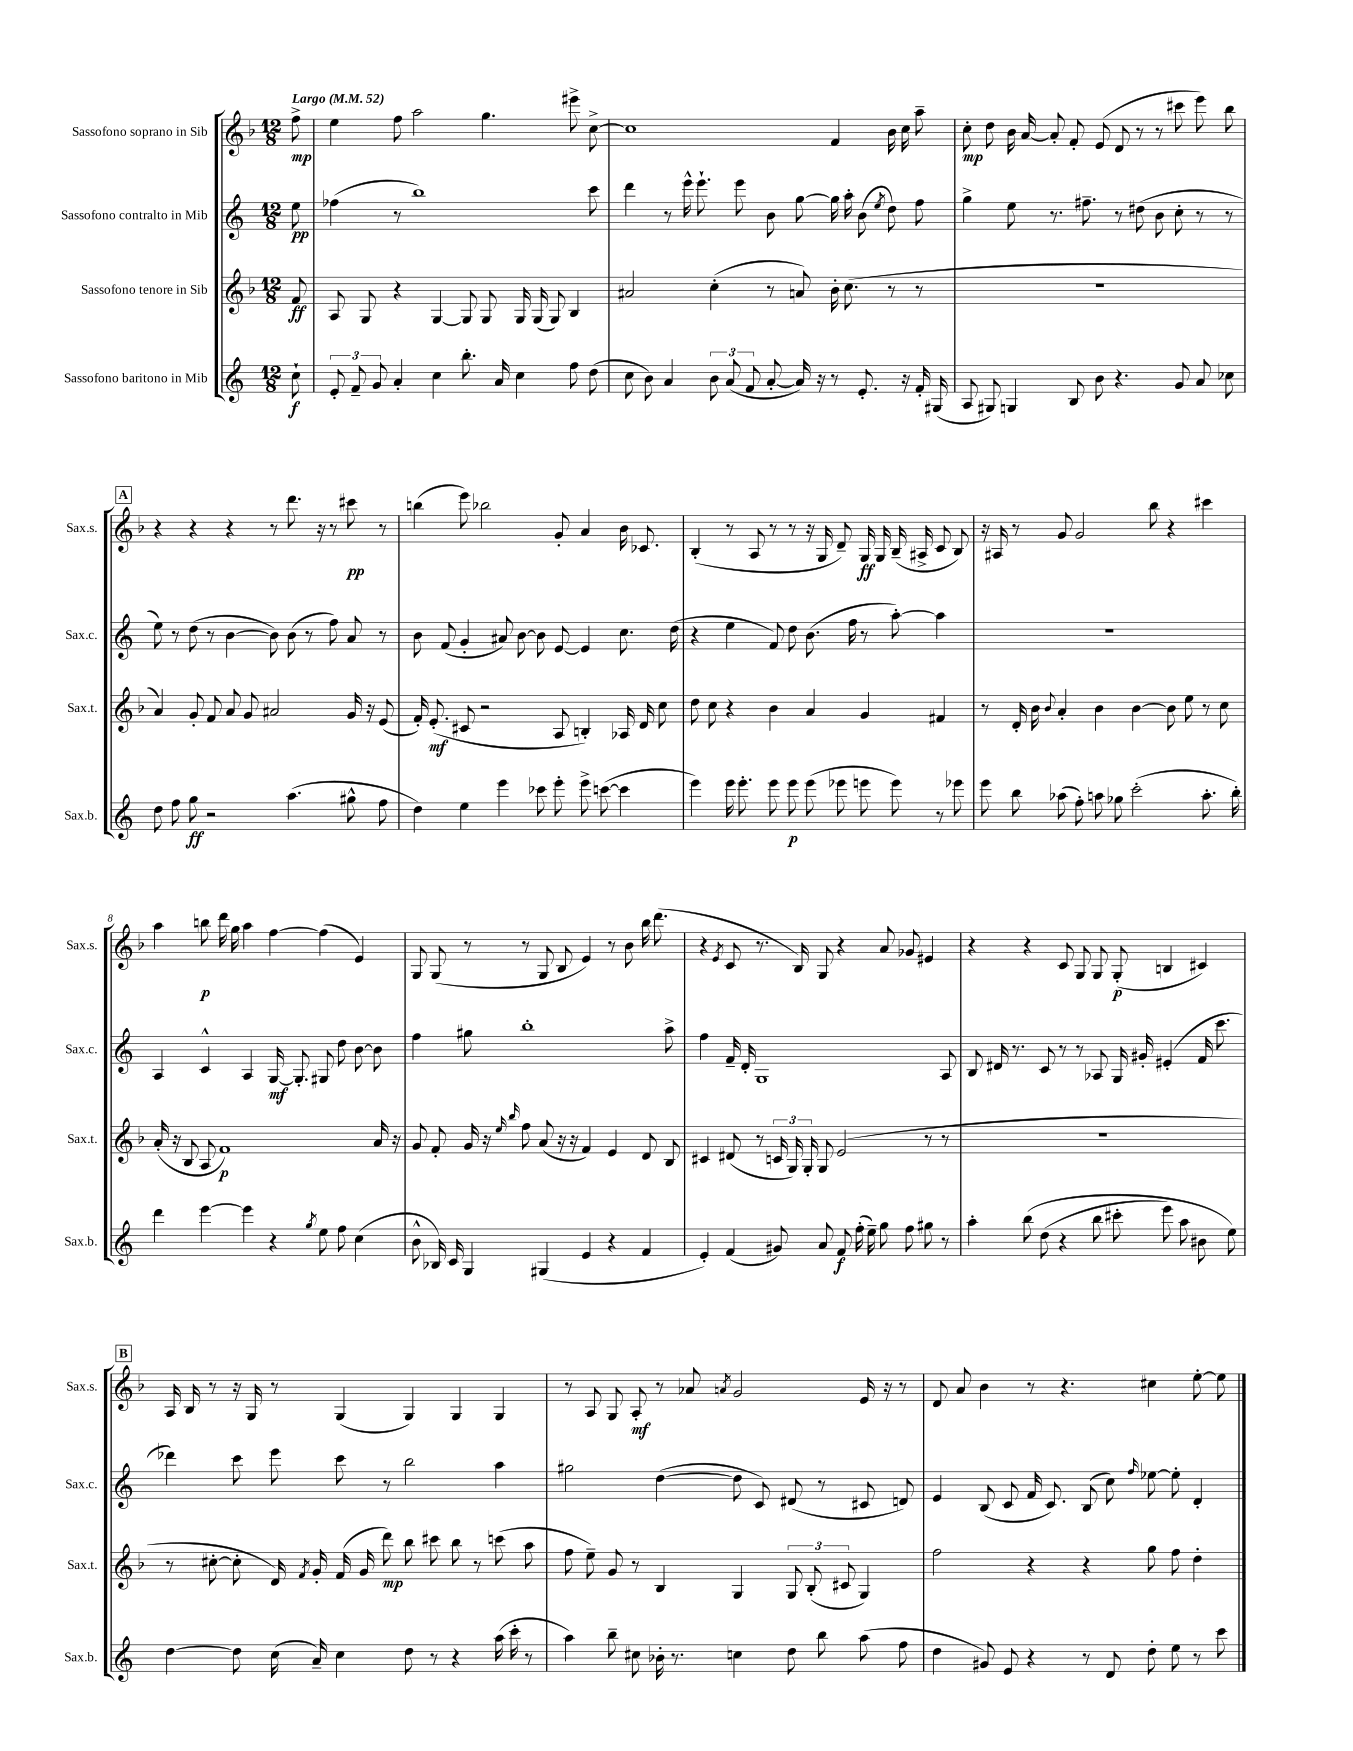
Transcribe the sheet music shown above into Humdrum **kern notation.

**kern	**dynam	**kern	**dynam	**kern	**dynam	**kern	**dynam
*part4	*part4	*part3	*part3	*part2	*part2	*part1	*part1
*staff4	*staff4	*staff3	*staff3	*staff2	*staff2	*staff1	*staff1
*I"Sassofono baritono in Mib	*	*I"Sassofono tenore in Sib	*	*I"Sassofono contralto in Mib	*	*I"Sassofono soprano in Sib	*
*I'Sax.b.	*	*I'Sax.t.	*	*I'Sax.c.	*	*I'Sax.s.	*
*clefG2	*	*clefG2	*	*clefG2	*	*clefG2	*
*k[]	*	*k[b-]	*	*k[]	*	*k[b-]	*
*M12/8	*	*M12/8	*	*M12/8	*	*M12/8	*
*MM52	*	*MM52	*	*MM52	*	*MM52	*
=	=	=	=	=	=	=	=
!	!	!	!	!	!	!LO:TX:a:B:t=Largo	!
8cc`\	f	8f/	ff	8ee\	pp	8ff^\	mp
=1	=1	=1	=1	=1	=1	=1	=1
12e'/	.	8A/	.	(4ff-X\	.	4ee\	.
12f~/	.	.	.	.	.	.	.
.	.	8G/	.	.	.	.	.
12g/	.	.	.	.	.	.	.
4a'/	.	4r	.	8r	.	8ff\	.
.	.	.	.	1bb)	.	2aa\	.
4cc\	.	[4G/	.	.	.	.	.
8.bb'\	.	8G/]	.	.	.	.	.
.	.	8G/	.	.	.	4.gg\	.
16a/	.	.	.	.	.	.	.
4cc\	.	16G/	.	.	.	.	.
.	.	(16G/	.	.	.	.	.
.	.	8G/)	.	.	.	.	.
8ff\	.	4B-/	.	.	.	8eee#X^\	.
(8dd\	.	.	.	8ccc\	.	[8cc^\	.
=2	=2	=2	=2	=2	=2	=2	=2
8cc\	.	2a#X/	.	4ddd\	.	1cc]	.
8b\)	.	.	.	.	.	.	.
4a/	.	.	.	8r	.	.	.
.	.	.	.	16eee^^\	.	.	.
.	.	.	.	8.eee`\	.	.	.
12b\	.	(4cc'\	.	.	.	.	.
(12a/	.	.	.	.	.	.	.
.	.	.	.	8eee\	.	.	.
12f/	.	.	.	.	.	.	.
[8a'/	.	8r	.	8b\	.	.	.
16a/])	.	8an/)	.	[8gg\	.	.	.
16r	.	.	.	.	.	.	.
8r	.	16b-'\	.	16gg\]	.	4f/	.
.	.	(8.cc\	.	16aa'\	.	.	.
8.e'/	.	.	.	(8b\	.	.	.
.	.	.	.	8qee/	.	.	.
.	.	8r	.	8dd\)	.	16b-\	.
16r	.	.	.	.	.	16cc\	.
16f'/	.	8r	.	8ff\	.	8aa~\	.
(16G#X/	.	.	.	.	.	.	.
=3	=3	=3	=3	=3	=3	=3	=3
8A/	.	1.r	.	4gg^\	.	8cc'\	mp
8G#X/)	.	.	.	.	.	8dd\	.
4Gn/	.	.	.	8ee\	.	16b-\	.
.	.	.	.	.	.	[16a/	.
.	.	.	.	8.r	.	8a'/]	.
8B/	.	.	.	.	.	8f'/	.
.	.	.	.	8.ff#X~\	.	.	.
8b\	.	.	.	.	.	(8e/	.
4.r	.	.	.	8r	.	8d/	.
.	.	.	.	(8dd#X\	.	8r	.
.	.	.	.	8b\	.	8r	.
8g/	.	.	.	8cc'\	.	8ccc#X\	.
8a/	.	.	.	8r	.	8eee\)	.
8cc-X\	.	.	.	8r	.	8bb-\	.
!!LO:LB:g=z
!!LO:REH:place=s1:t=A
=4	=4	=4	=4	=4	=4	=4	=4
8dd\	.	4a/)	.	8ee\)	.	4r	.
8ff\	.	.	.	8r	.	.	.
8gg\	ff	8g'/	.	(8dd\	.	4r	.
2r	.	8f/	.	8r	.	.	.
.	.	8a/	.	[4b\	.	4r	.
.	.	8g/	.	.	.	.	.
.	.	2a#X/	.	8b\])	.	8r	.
(4.aa\	.	.	.	(8b\	.	8.ddd\	.
.	.	.	.	8r	.	.	.
.	.	.	.	.	.	16r	.
.	.	.	.	8ff\)	.	8r	.
8gg#X^^\	.	16g/	.	8a/	.	8ccc#X\	pp
.	.	16r	.	.	.	.	.
8ff\	.	(8e/	.	8r	.	8r	.
=5	=5	=5	=5	=5	=5	=5	=5
4dd\)	.	16f'/)	.	8b\	.	(4bbn\	.
.	.	(8.e'/	mf	.	.	.	.
.	.	.	.	(8f/	.	.	.
4ee\	.	8c#X/	.	4g'/	.	8eee\)	.
.	.	2r	.	.	.	2bb-X\	.
4eee\	.	.	.	8a#X/)	.	.	.
.	.	.	.	[8b\	.	.	.
8ccc-X\	.	.	.	8b\]	.	.	.
8eee'\	.	8A/	.	[8e/	.	8g'/	.
8eee^\	.	4Bn'/)	.	4e/]	.	4a/	.
([8cccn\	.	.	.	.	.	.	.
4ccc\]	.	16A-X/	.	8.cc\	.	16b-\	.
.	.	16d/	.	.	.	8.c-X/	.
.	.	8cc\	.	.	.	.	.
.	.	.	.	(16dd\	.	.	.
=6	=6	=6	=6	=6	=6	=6	=6
4eee\)	.	8dd\	.	4r	.	(4B-'/	.
.	.	8cc\	.	.	.	.	.
16eee\	.	4r	.	4ee\	.	8r	.
8.eee'\	.	.	.	.	.	.	.
.	.	.	.	.	.	8A/	.
8eee\	.	4b-\	.	8f/)	.	8r	.
8eee\	p	.	.	8dd\	.	8r	.
(8eee\	.	4a/	.	(8.b\	.	16r	.
.	.	.	.	.	.	16G/	.
8eee-X\	.	.	.	.	.	8d~/)	.
.	.	.	.	16ff\	.	.	.
8eeen\	.	4g/	.	8r	.	16G/	ff
.	.	.	.	.	.	16G/	.
8eee\)	.	.	.	[8aa'\)	.	(16B-~/	.
.	.	.	.	.	.	16A#X^/	.
8r	.	4f#X/	.	4aa\]	.	8c/	.
8eee-X\	.	.	.	.	.	8B-/)	.
=7	=7	=7	=7	=7	=7	=7	=7
8eee\	.	8r	.	1.r	.	16r	.
.	.	.	.	.	.	16A#X/	.
8bb\	.	16d'/	.	.	.	8r	.
.	.	16b-\	.	.	.	.	.
.	.	8qqb-/	.	.	.	.	.
(8aa-X\	.	4a'/	.	.	.	8g/	.
8ff'\)	.	.	.	.	.	2g/	.
8aan\	.	4b-\	.	.	.	.	.
8gg-X\	.	.	.	.	.	.	.
(2ccc'\	.	[4b-\	.	.	.	.	.
.	.	.	.	.	.	8bb-\	.
.	.	8b-\]	.	.	.	4r	.
.	.	8ee\	.	.	.	.	.
8.aa'\	.	8r	.	.	.	4ccc#X\	.
.	.	8cc\	.	.	.	.	.
16bb'\)	.	.	.	.	.	.	.
!!LO:LB:g=z
=8	=8	=8	=8	=8	=8	=8	=8
4ddd\	.	(16a'/	.	4A/	.	4aa\	.
.	.	16r	.	.	.	.	.
.	.	8B-/	.	.	.	.	.
[4eee\	.	8A/	.	4c^^/	.	8bbn\	p
.	.	1f)	p	.	.	16ddd\	.
.	.	.	.	.	.	16gg\	.
4eee\]	.	.	.	4A/	.	4aa\	.
4r	.	.	.	[16G/	mf	[4ff\	.
.	.	.	.	8.G'/]	.	.	.
8qgg/	.	.	.	.	.	.	.
8ee\	.	.	.	8G#X/	.	(4ff\]	.
8ff\	.	.	.	8dd\	.	.	.
(4cc\	.	.	.	[8b\	.	4e/)	.
.	.	16a/	.	8b\]	.	.	.
.	.	16r	.	.	.	.	.
=9	=9	=9	=9	=9	=9	=9	=9
8b^^\	.	8g/	.	4ff\	.	8G/	.
16B-X/)	.	8f'/	.	.	.	(8G/	.
16c/	.	.	.	.	.	.	.
4G/	.	16g/	.	8gg#X\	.	8r	.
.	.	16r	.	.	.	.	.
.	.	16qqee/	.	.	.	.	.
.	.	16qqbb-/	.	.	.	.	.
.	.	8ff\	.	1bb'	.	8r	.
(4G#X/	.	(8a/	.	.	.	8G/	.
.	.	16r	.	.	.	8B-/	.
.	.	16r	.	.	.	.	.
4e/	.	4f/)	.	.	.	4e/)	.
4r	.	4e/	.	.	.	8r	.
.	.	.	.	.	.	8b-\	.
4f/	.	8d/	.	.	.	16bb-\	.
.	.	.	.	.	.	(8.ddd\	.
.	.	8B-/	.	8aa^\	.	.	.
=10	=10	=10	=10	=10	=10	=10	=10
4e'/)	.	4c#X/	.	4ff\	.	4r	.
.	.	.	.	.	.	8qe/	.
(4f/	.	(8d#X/	.	16f~/	.	8c/	.
.	.	.	.	16d'/	.	.	.
.	.	8r	.	1G	.	8.r	.
8g#X/)	.	24cn/	.	.	.	.	.
.	.	24G/)	.	.	.	.	.
.	.	.	.	.	.	16B-/)	.
.	.	24G'/	.	.	.	.	.
8a/	.	8G/	.	.	.	8G/	.
8f/	f	(2e/	.	.	.	4r	.
(16ff'\	.	.	.	.	.	.	.
16ee~\)	.	.	.	.	.	.	.
8gg\	.	.	.	.	.	8a/	.
8ff\	.	.	.	.	.	8g-X/	.
8gg#X\	.	8r	.	.	.	4e#X/	.
8r	.	8r	.	8A/	.	.	.
=11	=11	=11	=11	=11	=11	=11	=11
4aa'\	.	1.r	.	8B/	.	4r	.
.	.	.	.	16d#X/	.	.	.
.	.	.	.	8.r	.	.	.
(8bb\	.	.	.	.	.	4r	.
(8dd\	.	.	.	8c/	.	.	.
4r	.	.	.	8r	.	8c/	.
.	.	.	.	8r	.	8G/	.
8bb\	.	.	.	8A-X/	.	8G/	.
8ccc#X'\	.	.	.	16G/	.	(8G'/	p
.	.	.	.	16g#X'/	.	.	.
8eee\)	.	.	.	(4e#X'/	.	4Bn/	.
8aa\	.	.	.	.	.	.	.
8b#X\	.	.	.	16f/	.	4c#X/)	.
.	.	.	.	8.ccc\	.	.	.
8ee\)	.	.	.	.	.	.	.
!!LO:LB:g=z
!!LO:REH:place=s1:t=B
=12	=12	=12	=12	=12	=12	=12	=12
[4dd\	.	8r	.	4ddd-X\)	.	16A/	.
.	.	.	.	.	.	16B-/	.
.	.	[8cc#X'\	.	.	.	8r	.
8dd\]	.	8cc#'\]	.	8ccc\	.	16r	.
.	.	.	.	.	.	16G/	.
(16cc\	.	16d/)	.	8eee\	.	8r	.
.	.	8qf/	.	.	.	.	.
16a~/)	.	16g'/	.	.	.	.	.
4cc\	.	(16f/	.	8ccc\	.	(4G/	.
.	.	16g/	.	.	.	.	.
.	.	8ddd\)	mp	8r	.	.	.
8dd\	.	8bb-\	.	2bb\	.	4G/)	.
8r	.	8ccc#X\	.	.	.	.	.
4r	.	8bb-\	.	.	.	4G/	.
.	.	8r	.	.	.	.	.
(16aa\	.	(8cccn\	.	4aa\	.	4G/	.
16ccc'\	.	.	.	.	.	.	.
8r	.	8aa\	.	.	.	.	.
=13	=13	=13	=13	=13	=13	=13	=13
4aa\)	.	8ff\	.	2gg#X\	.	8r	.
.	.	8ee~\)	.	.	.	8A/	.
8bb~\	.	8g/	.	.	.	8G/	.
8cc#X\	.	8r	.	.	.	8A'/	mf
16b-X'\	.	4B-/	.	([4dd\	.	8r	.
8.r	.	.	.	.	.	.	.
.	.	.	.	.	.	8a-X/	.
.	.	.	.	.	.	8qan/	.
4ccn\	.	4G/	.	8dd\]	.	2g/	.
.	.	.	.	8c/)	.	.	.
8dd\	.	12G/	.	(8d#X/	.	.	.
.	.	(12B-'/	.	.	.	.	.
8bb\	.	.	.	8r	.	.	.
.	.	12c#X/	.	.	.	.	.
(8aa\	.	4G/)	.	8c#X/	.	16e/	.
.	.	.	.	.	.	16r	.
8ff\	.	.	.	8dn/)	.	8r	.
=14	=14	=14	=14	=14	=14	=14	=14
4dd\	.	2ff\	.	4e/	.	8d/	.
.	.	.	.	.	.	8a/	.
8g#X/)	.	.	.	(8B/	.	4b-\	.
8e/	.	.	.	8c/	.	.	.
4r	.	4r	.	16f/	.	8r	.
.	.	.	.	8.c/)	.	.	.
.	.	.	.	.	.	4.r	.
8r	.	4r	.	(8B/	.	.	.
8d/	.	.	.	8cc\)	.	.	.
.	.	.	.	16qqff/	.	.	.
8dd'\	.	8gg\	.	[8ee-X\	.	4cc#X\	.
8ee\	.	8ff\	.	8ee-'\]	.	.	.
8r	.	4dd'\	.	4d'/	.	[8ee'\	.
8ccc\	.	.	.	.	.	8ee\]	.
==	==	==	==	==	==	==	==
*-	*-	*-	*-	*-	*-	*-	*-
